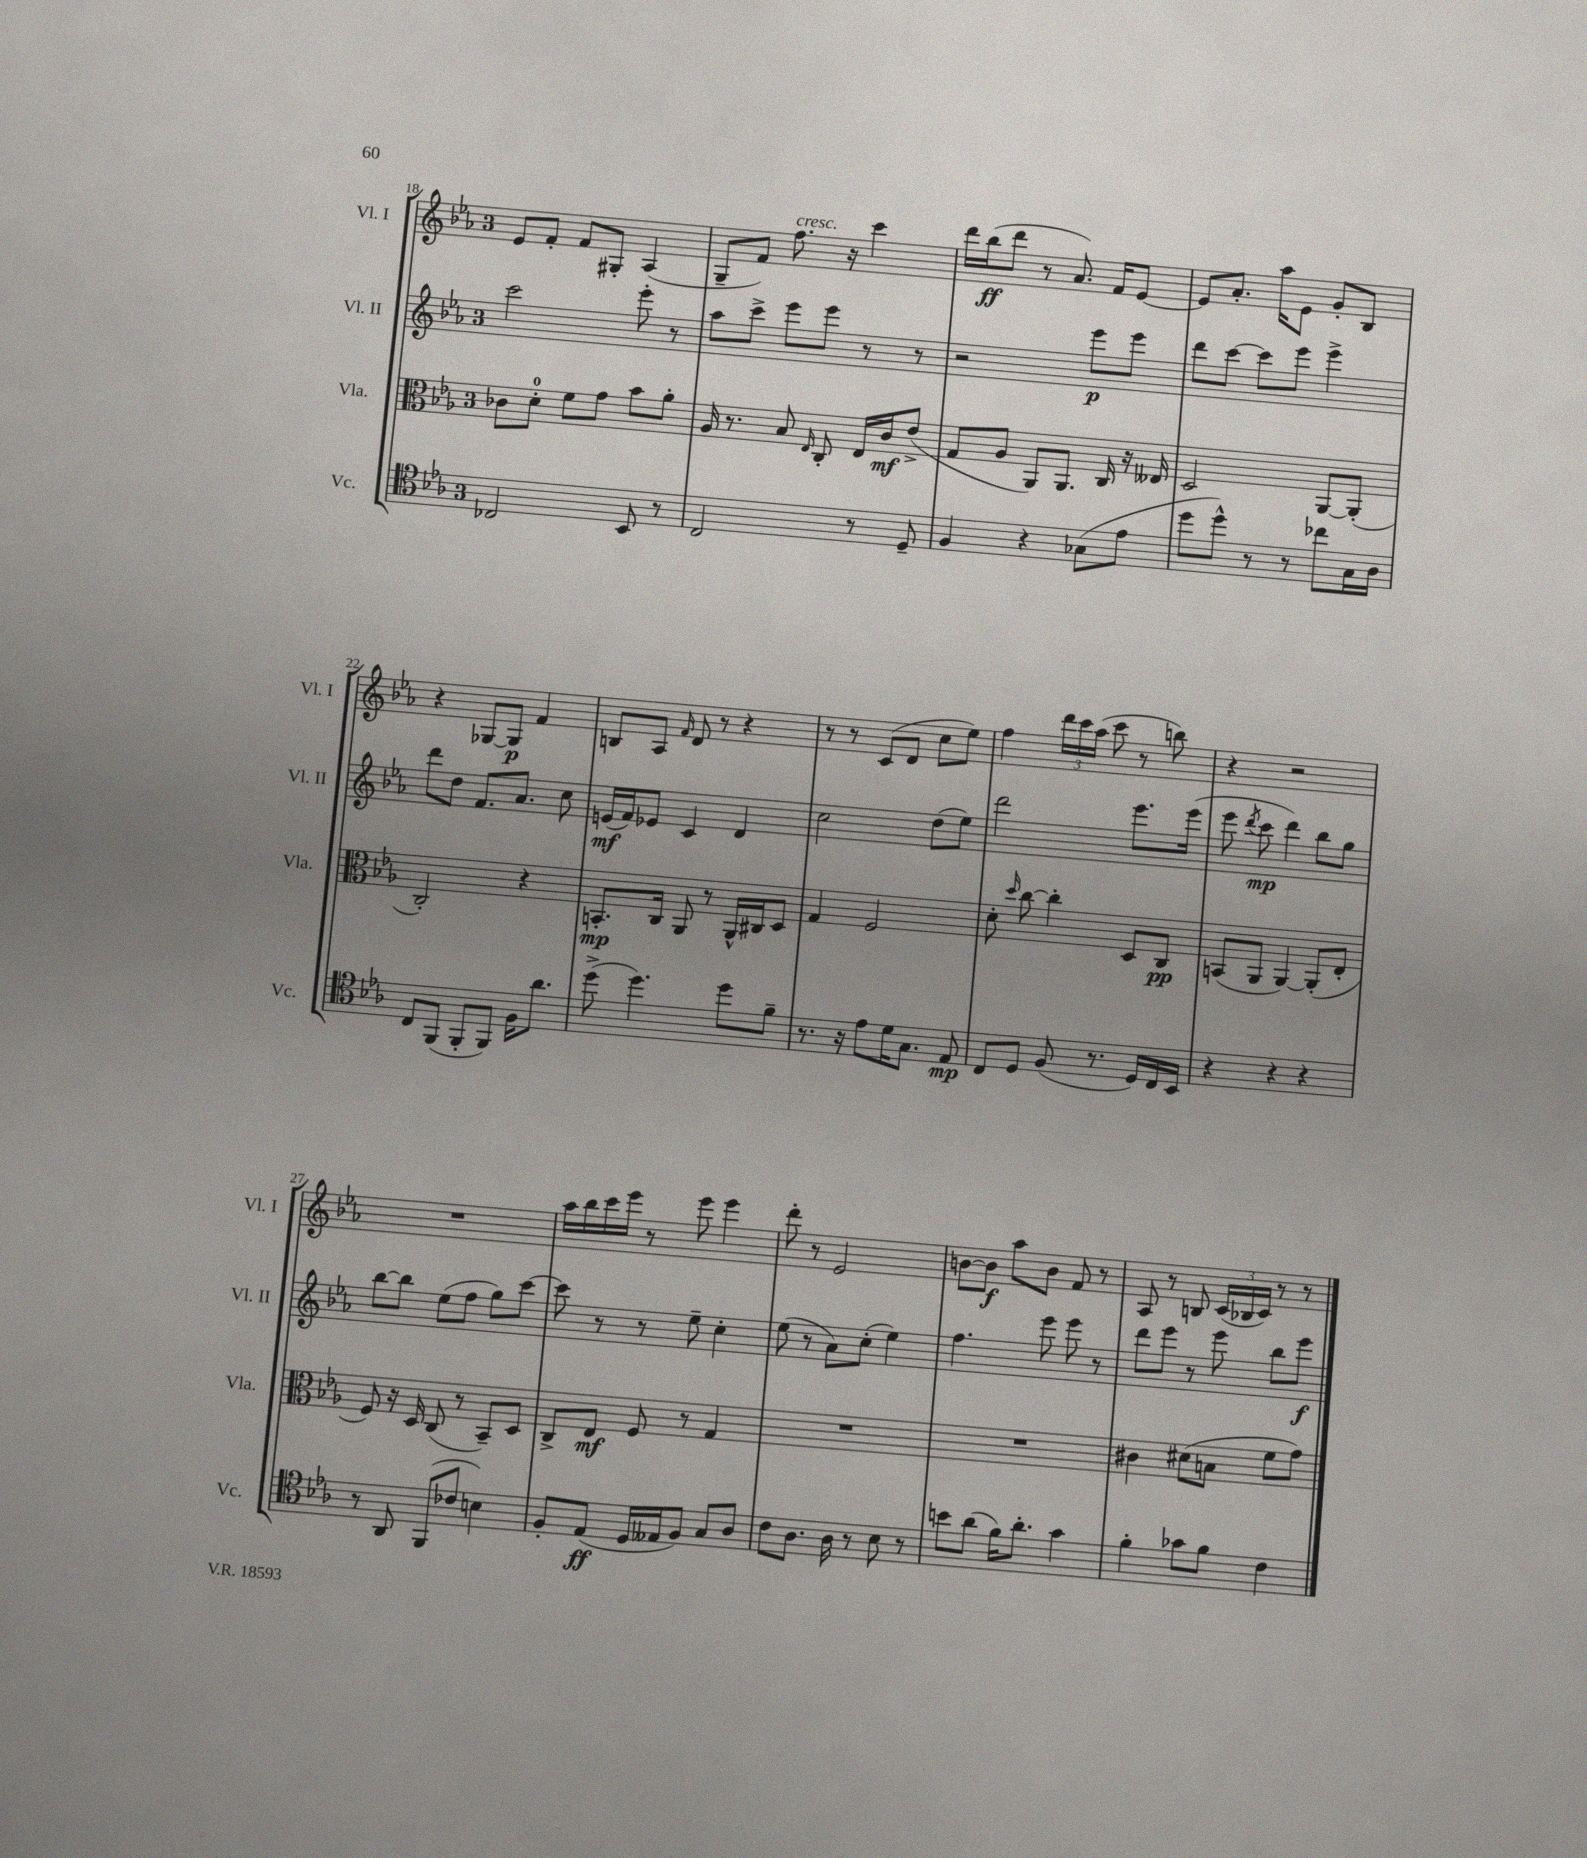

**kern	**kern	**kern	**kern
*staff4	*staff3	*staff2	*staff1
*clefC4	*clefC3	*clefG2	*clefG2
*k[b-e-a-]	*k[b-e-a-]	*k[b-e-a-]	*k[b-e-a-]
*M3/4	*M3/4	*M3/4	*M3/4
2C-	8c-	2ccc	8e-
.	8d'	.	8f'
.	8f	.	8f
.	8g	.	8G#'
8BB-	8b-	8eee-'	(4A-
8r	8a-'	8r	.
=	=	=	=
2C	16A-	8aa-	8G~
.	8.r	.	.
.	.	8ccc^	8f)
.	8B-	8eee-	8.ff
.	16qqE-	.	.
.	8C'	8eee-	.
.	.	.	16r
8r	16E-	8r	4ccc
.	16c	.	.
8D~	(8e-^	8r	.
=	=	=	=
4F	8G	2r	16ddd
.	.	.	(16bb-
.	8A-	.	8ddd
4r	8AA-)	.	8r
.	8.AA-	.	8.a-)
(8G-	.	8eee-	.
.	16C	.	16f
8e-	16r	8eee-	[8e-
.	16E--	.	.
=	=	=	=
8dd	2D	8ddd	8e-]
8dd^^)	.	[8ccc	8.a-'
8r	.	8ccc]	.
.	.	.	16aa-
8r	.	8eee-	8e-
8cc-	[8AA-	4eee-^	8g'
16G	(8AA-']	.	8B-
16A-	.	.	.
=	=	=	=
8C	2C')	8ddd	4r
(8FF	.	8dd	.
8FF'	.	8.f	[8G-
8FF)	.	.	8G-]
.	.	8.a-	.
16F	4r	.	4f
8.a-	.	.	.
.	.	8cc	.
=	=	=	=
(8dd^	8.BB'	(16e	8B
.	.	16f)	.
4.dd)	.	8e-	8A-
.	16C	.	.
.	.	.	16qqf
.	8AA-	4c	8d
.	8r	.	8r
8dd	16AA-^^	4d	4r
.	16C#	.	.
8f~	8D	.	.
=	=	=	=
8.r	4G	2cc	8r
.	.	.	8r
16r	.	.	.
8e-	2F	.	(8c
16d	.	.	8d
8.G	.	.	.
.	.	(8dd	8cc
8E-	.	8ee-)	8ee-)
=	=	=	=
8C	8d'	2ddd	4ff
.	16qqdd	.	.
8D	[8cc	.	.
(8F	4cc']	.	24ddd
.	.	.	24ccc
.	.	.	(24aa-
8.r	.	.	8ccc
.	8D	8.eee-	8r
16D)	.	.	.
16C	8C	.	8bb)
16BB-	.	(16eee-	.
=	=	=	=
4r	(8BB	8eee-	4r
.	.	8qddd	.
.	8AA-	8ccc	.
4r	[4AA-)	4ddd)	2r
4r	(8AA-']	8bb-	.
.	8E-'	8gg	.
=	=	=	=
8r	8F)	[8bb-	2.r
8AA-	16r	8bb-]	.
.	16D	.	.
(8FF	(8C	(8ee-	.
8c-	8r	8ff	.
4B)	8BB-~)	8gg)	.
.	8D	[8ccc	.
=	=	=	=
8F'	8C^	8ccc]	16aa-
.	.	.	16bb-
(8E-	8E-	8r	16ccc
.	.	.	16eee-
16D	8F	8r	8r
16E--	.	.	.
8F)	8r	8ee-~	8eee-
8G	4G	4cc'	4eee-
8A-	.	.	.
=	=	=	=
8c	2.r	(8ee-	8ddd'
8.A-	.	8r	8r
.	.	8a-)	2e-
16A-	.	.	.
8r	.	(8cc'	.
8B-	.	4ee-)	.
8r	.	.	.
=	=	=	=
8b	2.r	4.ff	[8b
(8a-	.	.	8b]
16f)	.	.	8aa-
8.a-'	.	.	.
.	.	8eee-	8b
4g	.	8eee-	8f
.	.	8r	8r
=	=	=	=
4f'	4c#	8ddd	8A-
.	.	8eee-	8r
8g-	(8d#	8r	8B
8f	8B	8eee-	(24c
.	.	.	24B-
.	.	.	24c)
4c	8f	8bb-	8r
.	8g)	8eee-	8r
==	==	==	==
*-	*-	*-	*-
